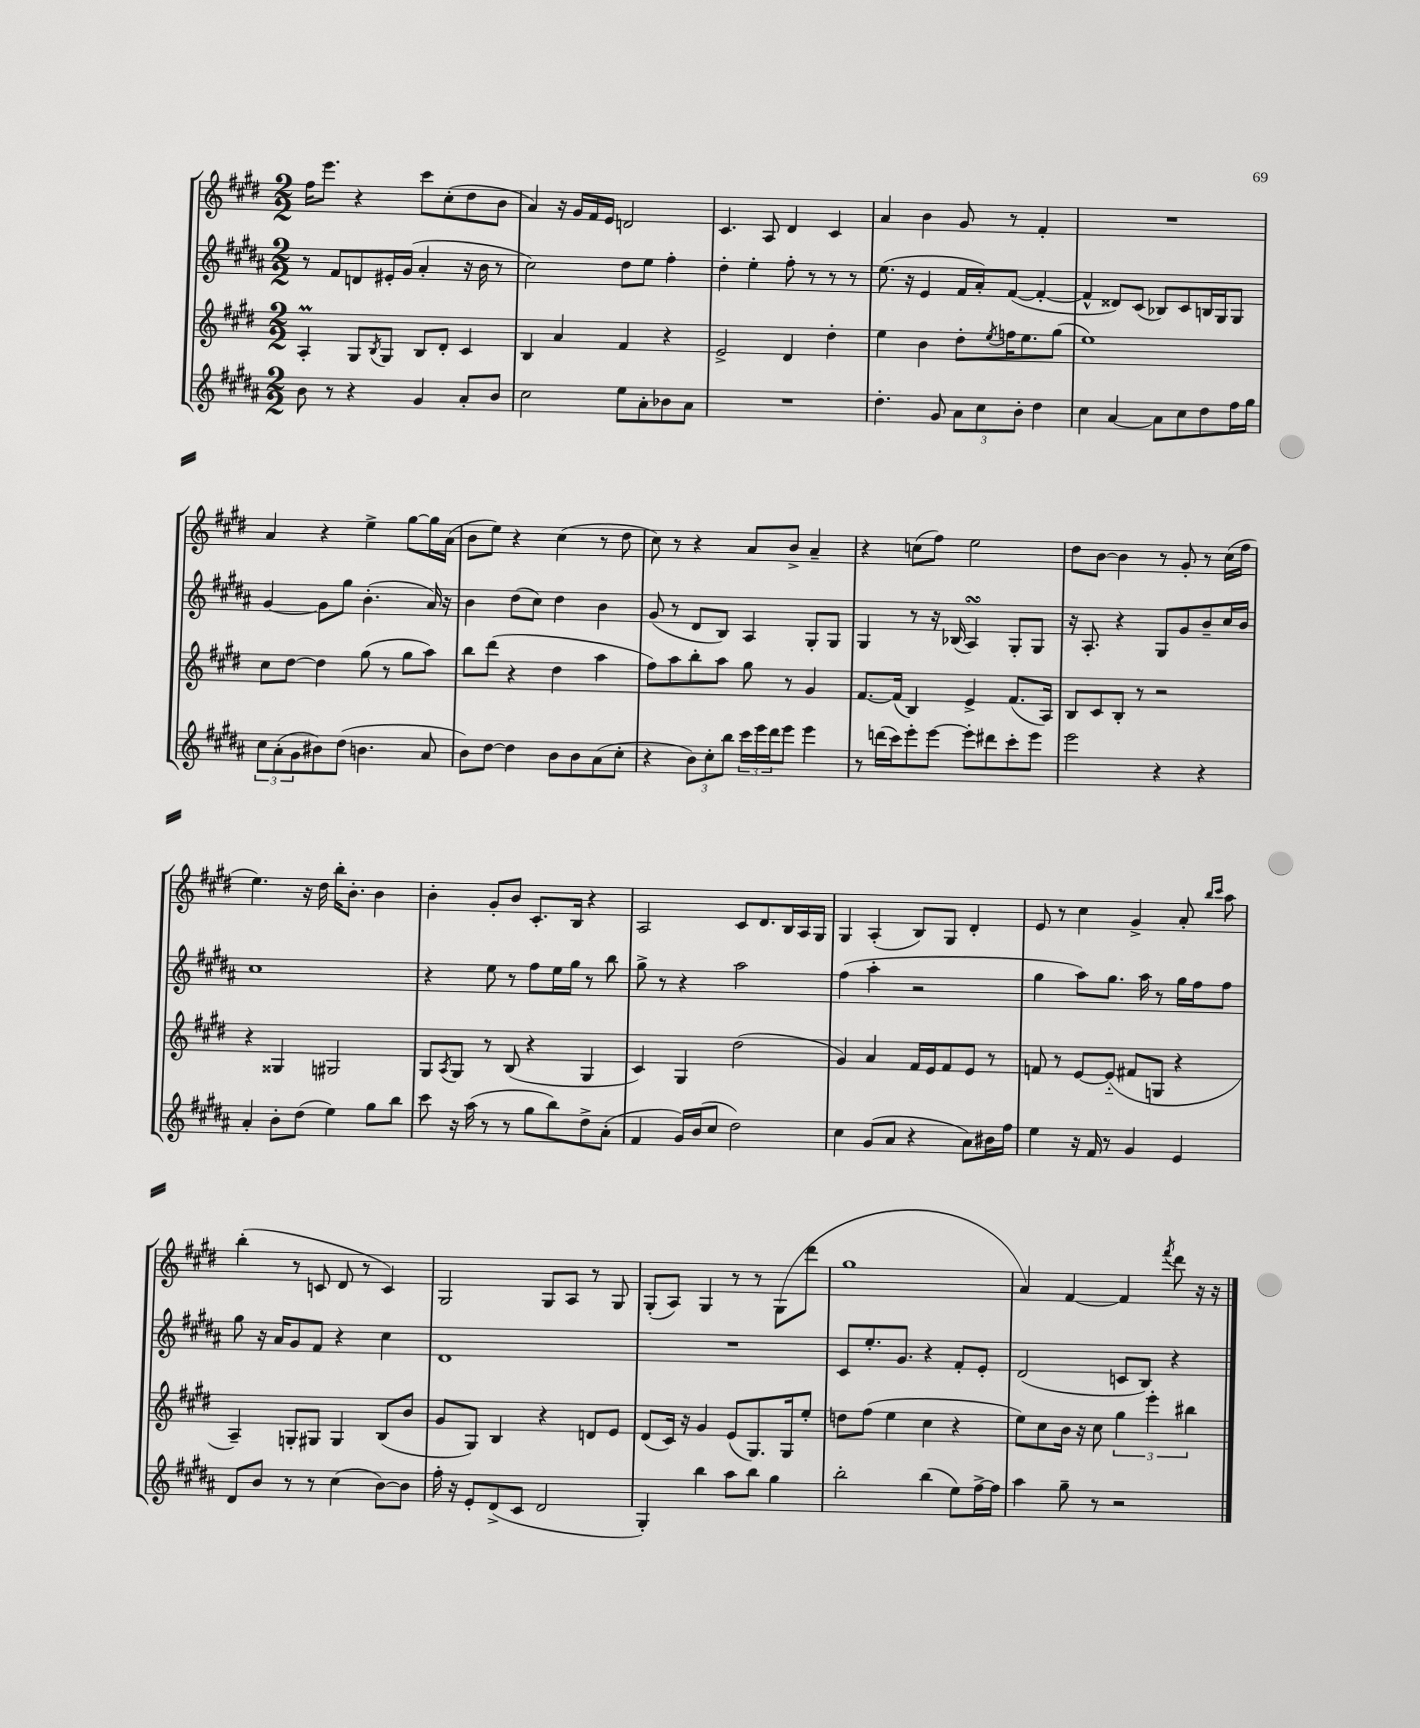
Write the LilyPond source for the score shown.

<<
\new StaffGroup <<
\new Staff = "s0" {
    \clef treble \key e \major \numericTimeSignature \time 2/2
    fis''16 e'''8. r4 cis'''8 cis''8-.( dis''8 b'8 |
    a'4) r16 gis'16 fis'16 e'16 d'2 |
    cis'4. a8 dis'4 cis'4 |
    a'4 b'4 gis'8 r8 fis'4-. |
    R1 |
    a'4 r4 e''4-> gis''8~ gis''16 a'16( |
    b'8 e''8) r4 cis''4( r8 dis''8 |
    cis''8) r8 r4 a'8 b'8-> a'4-- |
    r4 c''8( fis''8) e''2 |
    dis''8 b'8~ b'4 r8 gis'8-. r8 cis''16( fis''16 |
    e''4.) r16 dis''16 b''16-. b'8.-. b'4 |
    b'4-. gis'8-. b'8 cis'8.-. b16 r4 |
    a2 cis'8 dis'8. b16 a16 gis16 |
    gis4 a4-.( b8) gis8 dis'4-. |
    e'8 r8 cis''4 gis'4-> a'8-. \grace { b''16 cis'''16 } a''8 |
    b''4-.( r8 c'8 dis'8 r8 c'4) |
    gis2 gis8 a8 r8 gis8 |
    gis8-.( a8) gis4 r8 r8 gis8( dis'''8 |
    gis''1 |
    a'4) fis'4~ fis'4 \acciaccatura { fis'''8 } dis'''8 r16 r16 \bar "|." |
}
\new Staff = "s1" {
    \clef treble \key b \major \numericTimeSignature \time 2/2
    r8 fis'8 d'8 eis'16-. gis'16( ais'4-. r16 b'16 r8 |
    cis''2) dis''8 e''8 fis''4-. |
    dis''4-. e''4-. fis''8-. r8 r8 r8 |
    e''8.( r16 e'4 fis'16 ais'16-.) fis'8~( fis'4~-. |
    fis'4-^ disis'8) cis'8( bes8) cis'8 b16 gis16 gis8 |
    gis'4~ gis'8 gis''8 b'4.-.( ais'16) r16 |
    b'4 dis''8( cis''8) dis''4 b'4 |
    gis'8( r8 dis'8 b8) ais4 gis8-. gis8 |
    gis4 r8 r16 bes16( ais4\turn) gis8-. gis8 |
    r16 ais8.-. r4 gis8 gis'8 b'8-- cis''16 b'16 |
    cis''1 |
    r4 e''8 r8 fis''8 e''16 gis''16 r8 b''8 |
    gis''8-> r8 r4 ais''2 |
    fis''4( ais''4-. r2 |
    gis''4 ais''8) gis''8. ais''16 r8 gis''16 fis''16 fis''8 |
    gis''8 r16 ais'16 gis'8 fis'8 r4 cis''4 |
    dis'1 |
    R1 |
    cis'8 e''8.-. gis'8. r4 fis'8-. e'8-. |
    dis'2( c'8 b8) r4 \bar "|." |
}
\new Staff = "s2" {
    \clef treble \key e \major \numericTimeSignature \time 2/2
    a4-.\prall gis8 \acciaccatura { b8 } gis8 b8 dis'8-. cis'4 |
    b4 a'4 fis'4 r4 |
    e'2-> dis'4 dis''4-. |
    e''4 b'4 dis''8-. \acciaccatura { e''8 } f''16 e''8. gis''8( |
    e''1) |
    cis''8 dis''8~ dis''4 gis''8( r8 gis''8 a''8) |
    b''8 dis'''8( r4 dis''4 a''4 |
    fis''8) a''8 b''8-. a''8 gis''8 r8 gis'4 |
    fis'8.~ fis'16( b4) e'4-> fis'8.( a16) |
    b8 cis'8 b8-. r8 r2 |
    r4 gisis4 gis2 |
    gis8 \acciaccatura { a8 } gis8 r8 b8( r4 gis4 |
    cis'4) gis4 dis''2( |
    gis'4) a'4 fis'16 e'16 fis'8 e'8 r8 |
    f'8 r8 e'8~ e'8-_( fis'8 g8 r4 |
    a4--) g8-. gis8 gis4 b8( b'8 |
    gis'8 gis8) b4 r4 d'8 e'8 |
    dis'8( cis'16) r16 gis'4 e'8( gis8.) gis16 e''8-. |
    d''8 fis''8( e''4 cis''4 r4 |
    e''8) cis''8 b'16 r16 cis''8 \tuplet 3/2 { gis''4 e'''4-. bis''4 } \bar "|." |
}
\new Staff = "s3" {
    \clef treble \key b \major \numericTimeSignature \time 2/2
    b'8 r8 r4 gis'4 ais'8-. b'8 |
    cis''2 e''8 ais'8-. bes'8 ais'8 |
    R1 |
    dis''4.-. gis'8 \tuplet 3/2 { ais'8 cis''8 b'8-. } dis''4 |
    cis''4 ais'4~ ais'8 cis''8 dis''8 fis''16 gis''16 |
    \tuplet 3/2 { cis''8 ais'8-.( gis'8 } bis'8) dis''8( b'4. ais'8 |
    b'8) dis''8~ dis''4 b'8 b'8 ais'8( cis''8-. |
    r4 \tuplet 3/2 { b'8) cis''8-. b''8 } \tuplet 3/2 { cis'''16 e'''16 dis'''16 } e'''8 e'''4 |
    r8 d'''16( cis'''16) e'''8-. e'''8~ e'''8-. dis'''8 cis'''8-. e'''8 |
    e'''2 r4 r4 |
    ais'4-. b'8-. dis''8( e''4) gis''8 b''8 |
    cis'''8 r16 ais''16( r8 r8 gis''8 b''8) dis''8-> ais'8-.( |
    fis'4 gis'16) b'16( cis''8 dis''2) |
    cis''4 gis'8( ais'8 r4 ais'8) bis'16 fis''16 |
    e''4 r16 fis'16 r8 gis'4 e'4 |
    dis'8 b'8 r8 r8 cis''4( b'8~) b'8 |
    fis''16-. r16 e'8-. dis'8->( cis'8 dis'2 |
    gis4-.) b''4 ais''8 b''8 gis''4 |
    b''2-. b''4( e''8) fis''16~-> fis''16 |
    ais''4 gis''8-- r8 r2 \bar "|." |
}
>>
>>
\layout { \context { \Score \remove "Bar_number_engraver" } }
